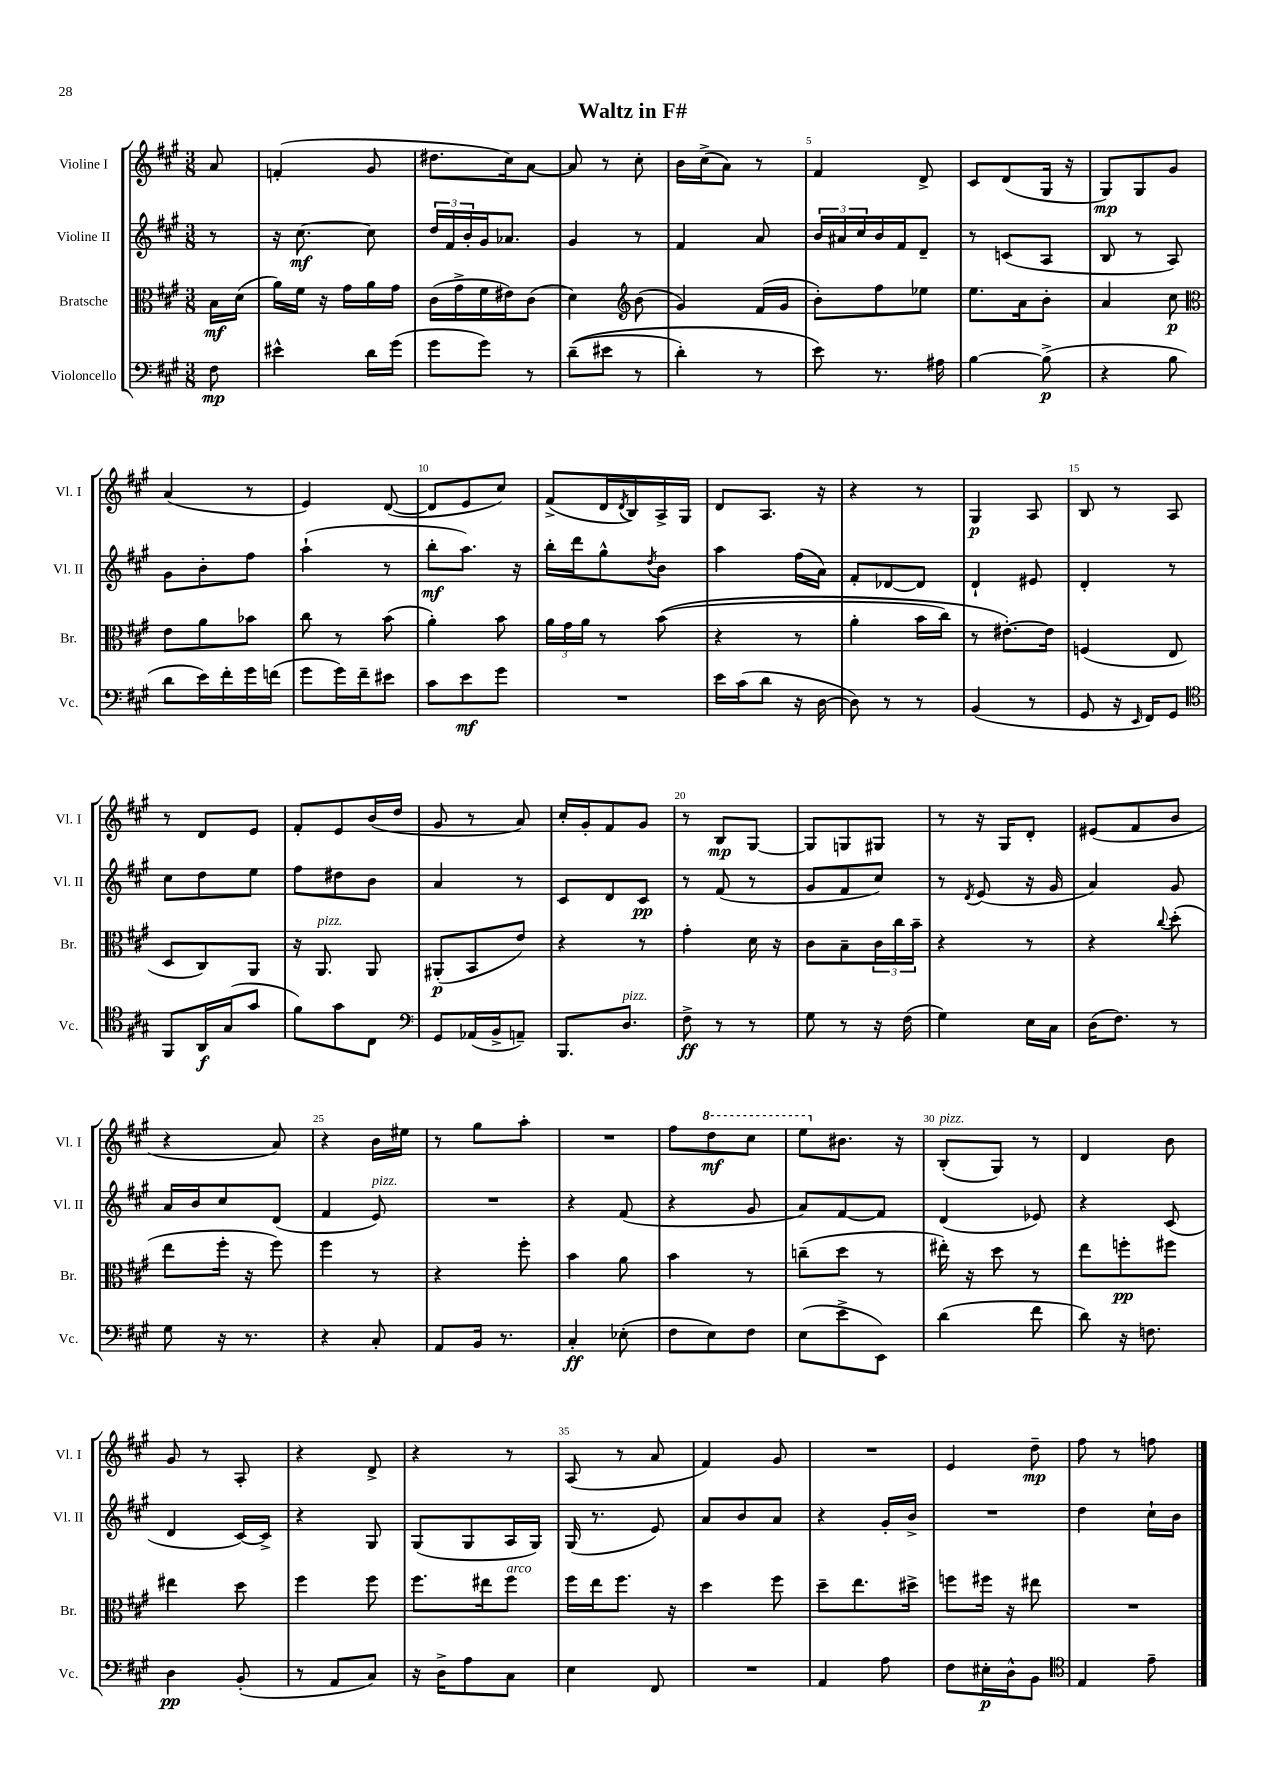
\header { title = "Waltz in F#" }
<<
\new StaffGroup <<
\new Staff = "s0" \with { instrumentName = "Violine I" shortInstrumentName = "Vl. I" } {
    \clef treble \key a \major \numericTimeSignature \time 3/8 \partial 8
    a'8 |
    f'4-.( gis'8 |
    dis''8. cis''16) a'8~ |
    a'8 r8 cis''8-. |
    b'16 cis''16->( a'8) r8 |
    fis'4 d'8-> |
    cis'8 d'8( gis16 r16 |
    gis8\mp) gis8 gis'8 |
    a'4( r8 |
    e'4) d'8~( |
    d'8 e'8 cis''8) |
    fis'8->( d'16 \acciaccatura { d'8 } b16) a16-> gis16 |
    d'8 a8. r16 |
    r4 r8 |
    gis4\p a8 |
    b8 r8 a8 |
    r8 d'8 e'8 |
    fis'8-. e'8 b'16( d''16 |
    gis'8 r8 a'8) |
    cis''16-. gis'16-. fis'8 gis'8 |
    r8 b8\mp gis8~ |
    gis8 g8 gis8 |
    r8 r16 gis16 d'8-. |
    eis'8( fis'8 b'8 |
    r4 a'8) |
    r4 b'16 eis''16 |
    r8 gis''8 a''8-. |
    R4. |
    fis''8 \ottava #1 d'''8\mf cis'''8 |
    e'''8 \ottava #0 bis'8. r16 |
    b8-.^\markup { \italic "pizz." }( gis8) r8 |
    d'4 b'8 |
    gis'8 r8 a8-. |
    r4 d'8-> |
    r4 r8 |
    a8( r8 a'8 |
    fis'4) gis'8 |
    R4. |
    e'4 d''8--\mp |
    fis''8 r8 f''8 \bar "|." |
}
\new Staff = "s1" \with { instrumentName = "Violine II" shortInstrumentName = "Vl. II" } {
    \clef treble \key a \major \numericTimeSignature \time 3/8 \partial 8
    r8 |
    r16 cis''8.~\mf cis''8 |
    \tuplet 3/2 { d''16 fis'16 b'16-. } gis'16 aes'8. |
    gis'4 r8 |
    fis'4 a'8 |
    \tuplet 3/2 { b'16 ais'16 cis''16 } b'16 fis'16 d'8-- |
    r8 c'8( a8 |
    b8 r8 a8) |
    gis'8 b'8-. fis''8 |
    a''4-!( r8 |
    b''8-.\mf a''8.) r16 |
    b''16-. d'''16 gis''8-^ \acciaccatura { d''8 } b'8 |
    a''4 fis''16( a'16) |
    fis'8-. des'8~ des'8 |
    d'4-! eis'8 |
    d'4-. r8 |
    cis''8 d''8 e''8 |
    fis''8 dis''8 b'8 |
    a'4 r8 |
    cis'8 d'8 cis'8\pp |
    r8 fis'8( r8 |
    gis'8 fis'8 cis''8) |
    r8 \acciaccatura { d'8 } e'8( r16 gis'16 |
    a'4) gis'8 |
    a'16 b'16 cis''8 d'8( |
    fis'4 e'8^\markup { \italic "pizz." }) |
    R4. |
    r4 fis'8( |
    r4 gis'8 |
    a'8) fis'8~ fis'8 |
    d'4( ees'8) |
    r4 cis'8( |
    d'4 cis'16~) cis'16-> |
    r4 gis8 |
    gis8( gis8 a16 gis16) |
    gis16( r8. e'8) |
    a'8 b'8 a'8 |
    r4 gis'16-. b'16-> |
    R4. |
    d''4 cis''16-! b'16 \bar "|." |
}
\new Staff = "s2" \with { instrumentName = "Bratsche" shortInstrumentName = "Br." } {
    \clef alto \key a \major \numericTimeSignature \time 3/8 \partial 8
    b16\mf d'16( |
    a'16) fis'16 r16 gis'16 a'16 gis'16 |
    cis'16( gis'16-> fis'16 eis'16) cis'8( |
    d'4) \clef treble b'8( |
    gis'4) fis'16( gis'16 |
    b'8-.) fis''8 ees''8 |
    e''8. a'16 b'8-. |
    a'4 cis''8\p |
    \clef alto e'8 a'8 bes'8 |
    cis''8 r8 b'8( |
    a'4-.) b'8 |
    \tuplet 3/2 { a'16 gis'16 a'16 } r8 b'8(\( |
    r4 r8 |
    a'4-. b'16 cis''16) |
    r8 eis'8.~-.\) eis'16 |
    f4( e8 |
    d8 cis8) a,8 |
    r16 a,8.^\markup { \italic "pizz." } a,8 |
    ais,8-.\p( b,8 e'8) |
    r4 r8 |
    gis'4-. d'16 r16 |
    cis'8 b8-- \tuplet 3/2 { cis'16 cis''16 b'16-- } |
    r4 r8 |
    r4 \appoggiatura { cis''8 } d''8-.( |
    e''8 fis''16-. r16 fis''8) |
    fis''4 r8 |
    r4 fis''8-. |
    b'4 a'8 |
    b'4 r8 |
    c''8--( d''8 r8 |
    eis''16-.) r16 d''8 r8 |
    e''8 f''8-.\pp fis''8 |
    eis''4 d''8 |
    fis''4 fis''8 |
    fis''8. eis''16 fis''8^\markup { \italic "arco" } |
    fis''16 e''16 fis''8. r16 |
    d''4 fis''8 |
    d''8-- e''8. dis''16-> |
    f''8 fis''16 r16 eis''8 |
    R4. \bar "|." |
}
\new Staff = "s3" \with { instrumentName = "Violoncello" shortInstrumentName = "Vc." } {
    \clef bass \key a \major \numericTimeSignature \time 3/8 \partial 8
    fis8\mp |
    eis'4-^ d'16 gis'16( |
    gis'8 gis'8) r8 |
    d'8--(\( eis'8 r8 |
    d'4-.) r8 |
    e'8\) r8. ais16 |
    b4~ b8->\p( |
    r4 b8 |
    d'8 e'16) fis'16-. gis'16 f'16( |
    gis'8 gis'16) fis'16-- eis'8 |
    cis'8 e'8\mf gis'8 |
    R4. |
    e'16 cis'16( d'8 r16 d16~ |
    d8) r8 r8 |
    b,4( r8 |
    gis,8 r16 \grace { e,16 } fis,16) gis,8 |
    \clef tenor fis,8 a,16\f gis16( gis'8 |
    fis'8) gis'8 cis8 |
    \clef bass gis,8 aes,16( b,16-> a,8--) |
    b,,8. d8.^\markup { \italic "pizz." } |
    fis8->\ff r8 r8 |
    gis8 r8 r16 fis16( |
    gis4) e16 cis16 |
    d16( fis8.) r8 |
    gis8 r16 r8. |
    r4 cis8-. |
    a,8 b,16 r8. |
    cis4-.\ff ees8-.( |
    fis8 e8) fis8 |
    e8( e'8-> e,8) |
    d'4( fis'8 |
    d'8) r16 f8. |
    d4\pp b,8-.( |
    r8 a,8 cis8) |
    r16 d16-> a8 cis8 |
    e4 fis,8 |
    R4. |
    a,4 a8 |
    fis8 eis16-.\p d16-^ b,8 |
    \clef tenor e4 e'8-- \bar "|." |
}
>>
>>
\layout { \context { \Score \override BarNumber.break-visibility = ##(#f #t #t) barNumberVisibility = #(every-nth-bar-number-visible 5) } }
